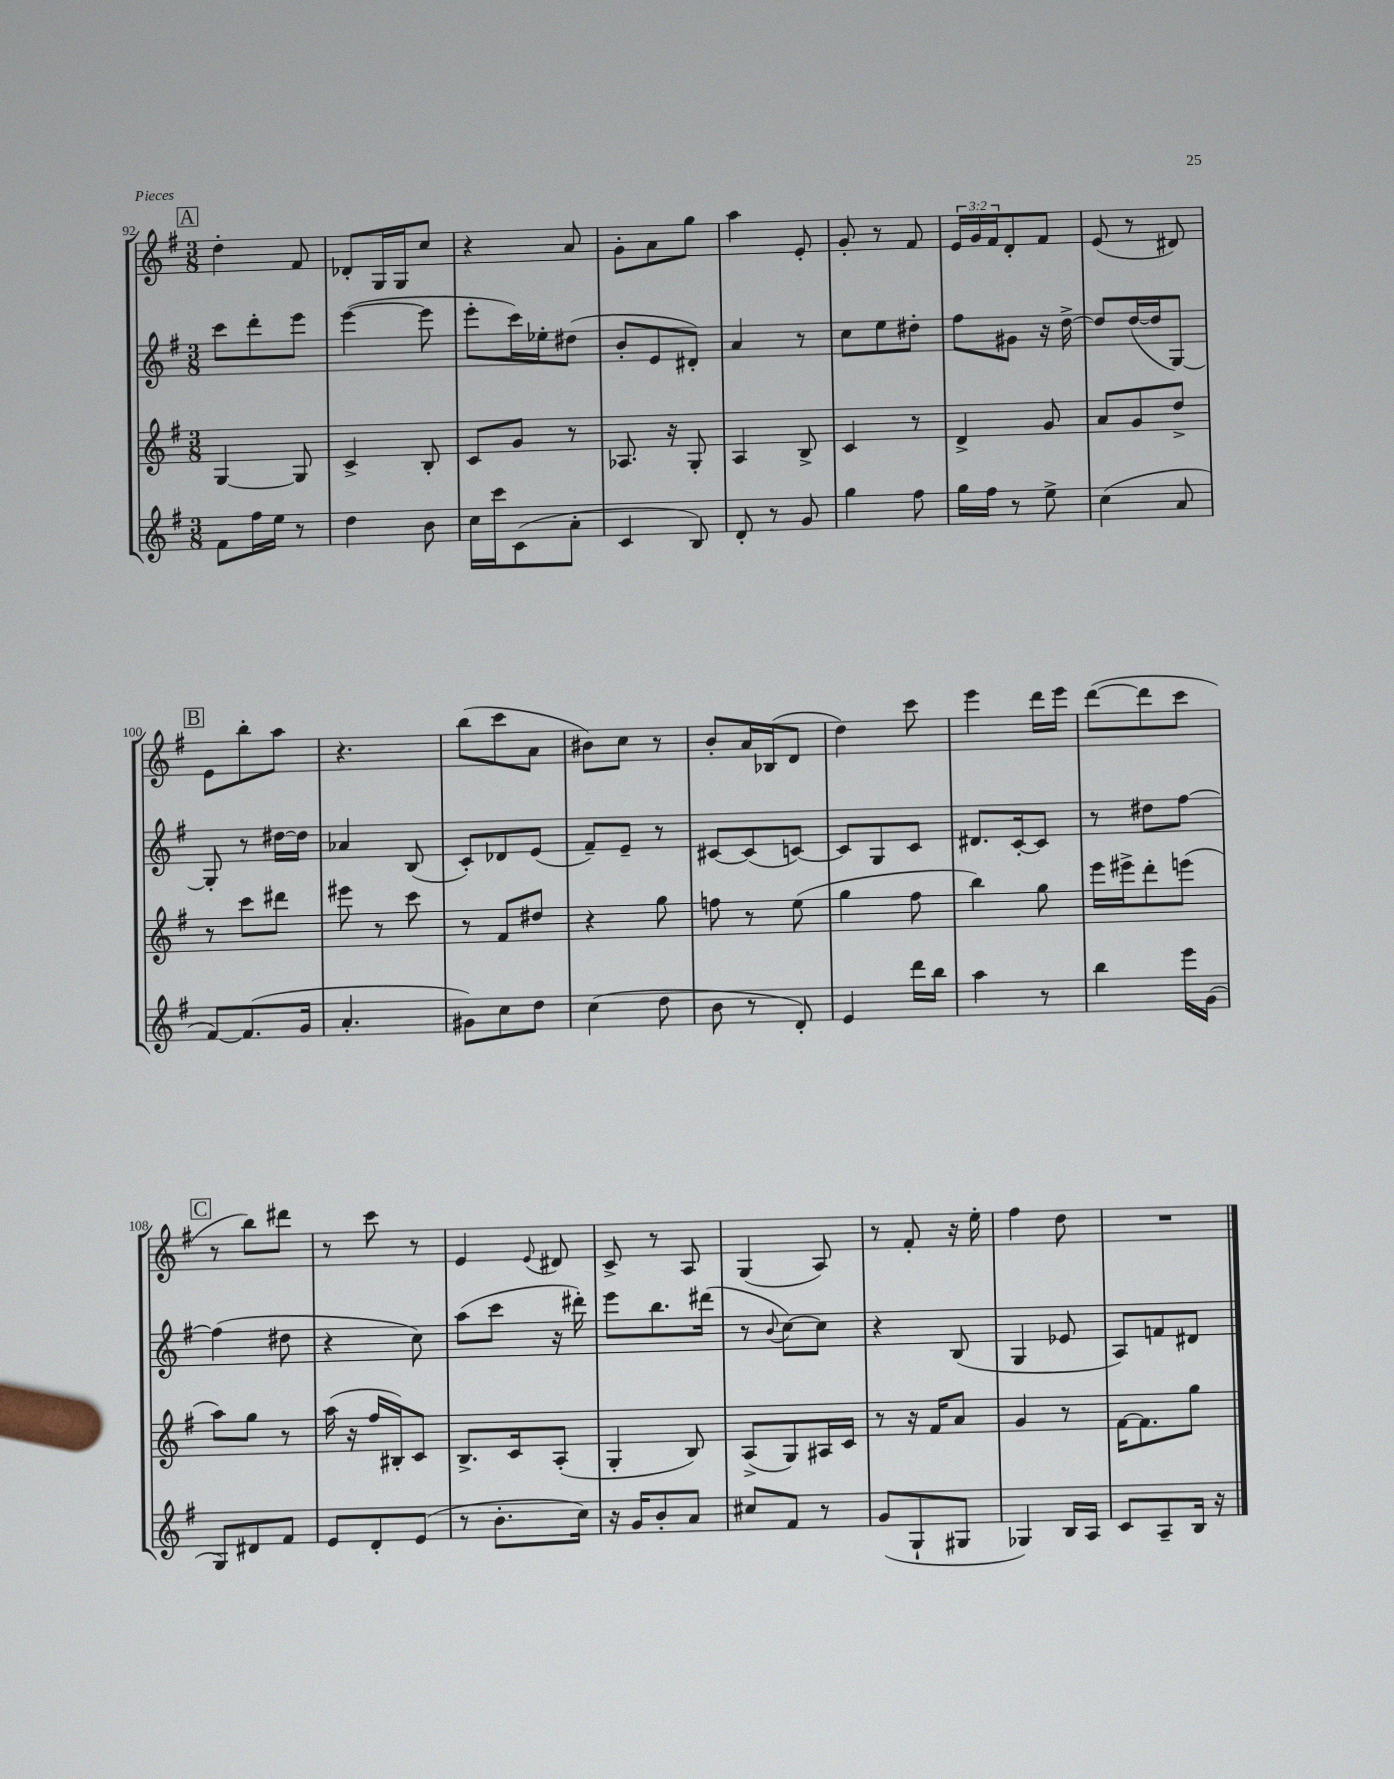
<<
\new StaffGroup <<
\new Staff = "s0" {
    \clef treble \key g \major \numericTimeSignature \time 3/8 \override Staff.TupletNumber.text = #tuplet-number::calc-fraction-text
    \mark \markup { \box "A" } d''4-. fis'8 |
    des'8-. g16 g16 c''8 |
    r4 a'8 |
    g'8-. a'8 g''8 |
    a''4 e'8-. |
    g'8-. r8 fis'8 |
    \tuplet 3/2 { e'16 g'16 fis'16 } d'8-. fis'8 |
    e'8( r8 dis'8) |
    \mark \markup { \box "B" } e'8 b''8-. a''8 |
    r4. |
    b''8( c'''8 a'8 |
    bis'8) c''8 r8 |
    b'8-. a'16 bes16( d'8 |
    d''4) c'''8 |
    e'''4 d'''16 e'''16 |
    d'''8~( d'''8 c'''8 |
    \mark \markup { \box "C" } r8 b''8) dis'''8 |
    r8 c'''8 r8 |
    e'4 \appoggiatura { e'8 } dis'8 |
    c'8-> r8 a8 |
    g4( a8) |
    r8 fis'8-. r16 e''16-. |
    fis''4 d''8 |
    R4. \bar "|." |
}
\new Staff = "s1" {
    \clef treble \key g \major \numericTimeSignature \time 3/8
    \mark \markup { \box "A" } c'''8 d'''8-. e'''8 |
    e'''4~( e'''8 |
    e'''8-. c'''16) ees''16-. dis''8( |
    b'8-. e'8 dis'8-.) |
    a'4 r8 |
    c''8 e''8 dis''8-. |
    fis''8 gis'8 r16 d''16~-> |
    d''8 d''16~( d''16 g8~) |
    \mark \markup { \box "B" } g8-. r8 dis''16~ dis''16 |
    aes'4 b8( |
    c'8-.) des'8 e'8( |
    fis'8--) e'8-- r8 |
    cis'8~ cis'8( c'8~) |
    c'8 g8 c'8 |
    dis'8. c'16~-. c'8 |
    r8 dis''8 fis''8~ |
    \mark \markup { \box "C" } fis''4( dis''8 |
    r4 c''8) |
    a''8( c'''8 r16 dis'''16-.) |
    e'''8 b''8. dis'''16( |
    r8 \appoggiatura { b'8 } c''8~) c''8 |
    r4 b8( |
    g4 ees'8 |
    a8) f'8 dis'8 \bar "|." |
}
\new Staff = "s2" {
    \clef treble \key g \major \numericTimeSignature \time 3/8
    \mark \markup { \box "A" } g4~ g8 |
    c'4-> b8-. |
    c'8 g'8 r8 |
    aes8. r16 g8-. |
    a4 b8-> |
    c'4 r8 |
    d'4-> g'8 |
    a'8 g'8 d''8-> |
    \mark \markup { \box "B" } r8 c'''8 dis'''8 |
    eis'''8 r8 c'''8 |
    r8 fis'8 dis''8 |
    r4 g''8 |
    f''8 r8 e''8( |
    g''4 fis''8 |
    b''4) g''8 |
    e'''16 eis'''16-> d'''8-. e'''8( |
    \mark \markup { \box "C" } a''8) g''8 r8 |
    a''16( r16 fis''16 bis16-.) c'8 |
    b8.-> c'16 a8-.( |
    g4-. b8) |
    a8->( g8) ais16 c'16 |
    r8 r16 fis'16 a'8 |
    g'4 r8 |
    fis'16~ fis'8. g''8 \bar "|." |
}
\new Staff = "s3" {
    \clef treble \key g \major \numericTimeSignature \time 3/8
    \mark \markup { \box "A" } fis'8 fis''16 e''16 r8 |
    d''4 b'8 |
    c''16 c'''16 c'8( a'8-. |
    c'4 b8) |
    d'8-. r8 g'8 |
    g''4 fis''8 |
    g''16 fis''16 r8 e''8-> |
    c''4( a'8 |
    \mark \markup { \box "B" } fis'8~) fis'8.( g'16 |
    a'4.-. |
    gis'8) c''8 d''8 |
    c''4( d''8 |
    b'8 r8 d'8-.) |
    e'4 d'''16 b''16 |
    a''4 r8 |
    b''4 e'''16 g'16( |
    \mark \markup { \box "C" } g8) dis'8 fis'8 |
    e'8 d'8-. e'8( |
    r8 b'8.-. c''16) |
    r16 g'16 b'8-. a'8 |
    cis''8 fis'8 r8 |
    g'8( g8-! gis8 |
    ges4) b16 a16 |
    c'8 a8-- b16 r16 \bar "|." |
}
>>
>>
\layout { \context { \Score currentBarNumber = #92 } }
